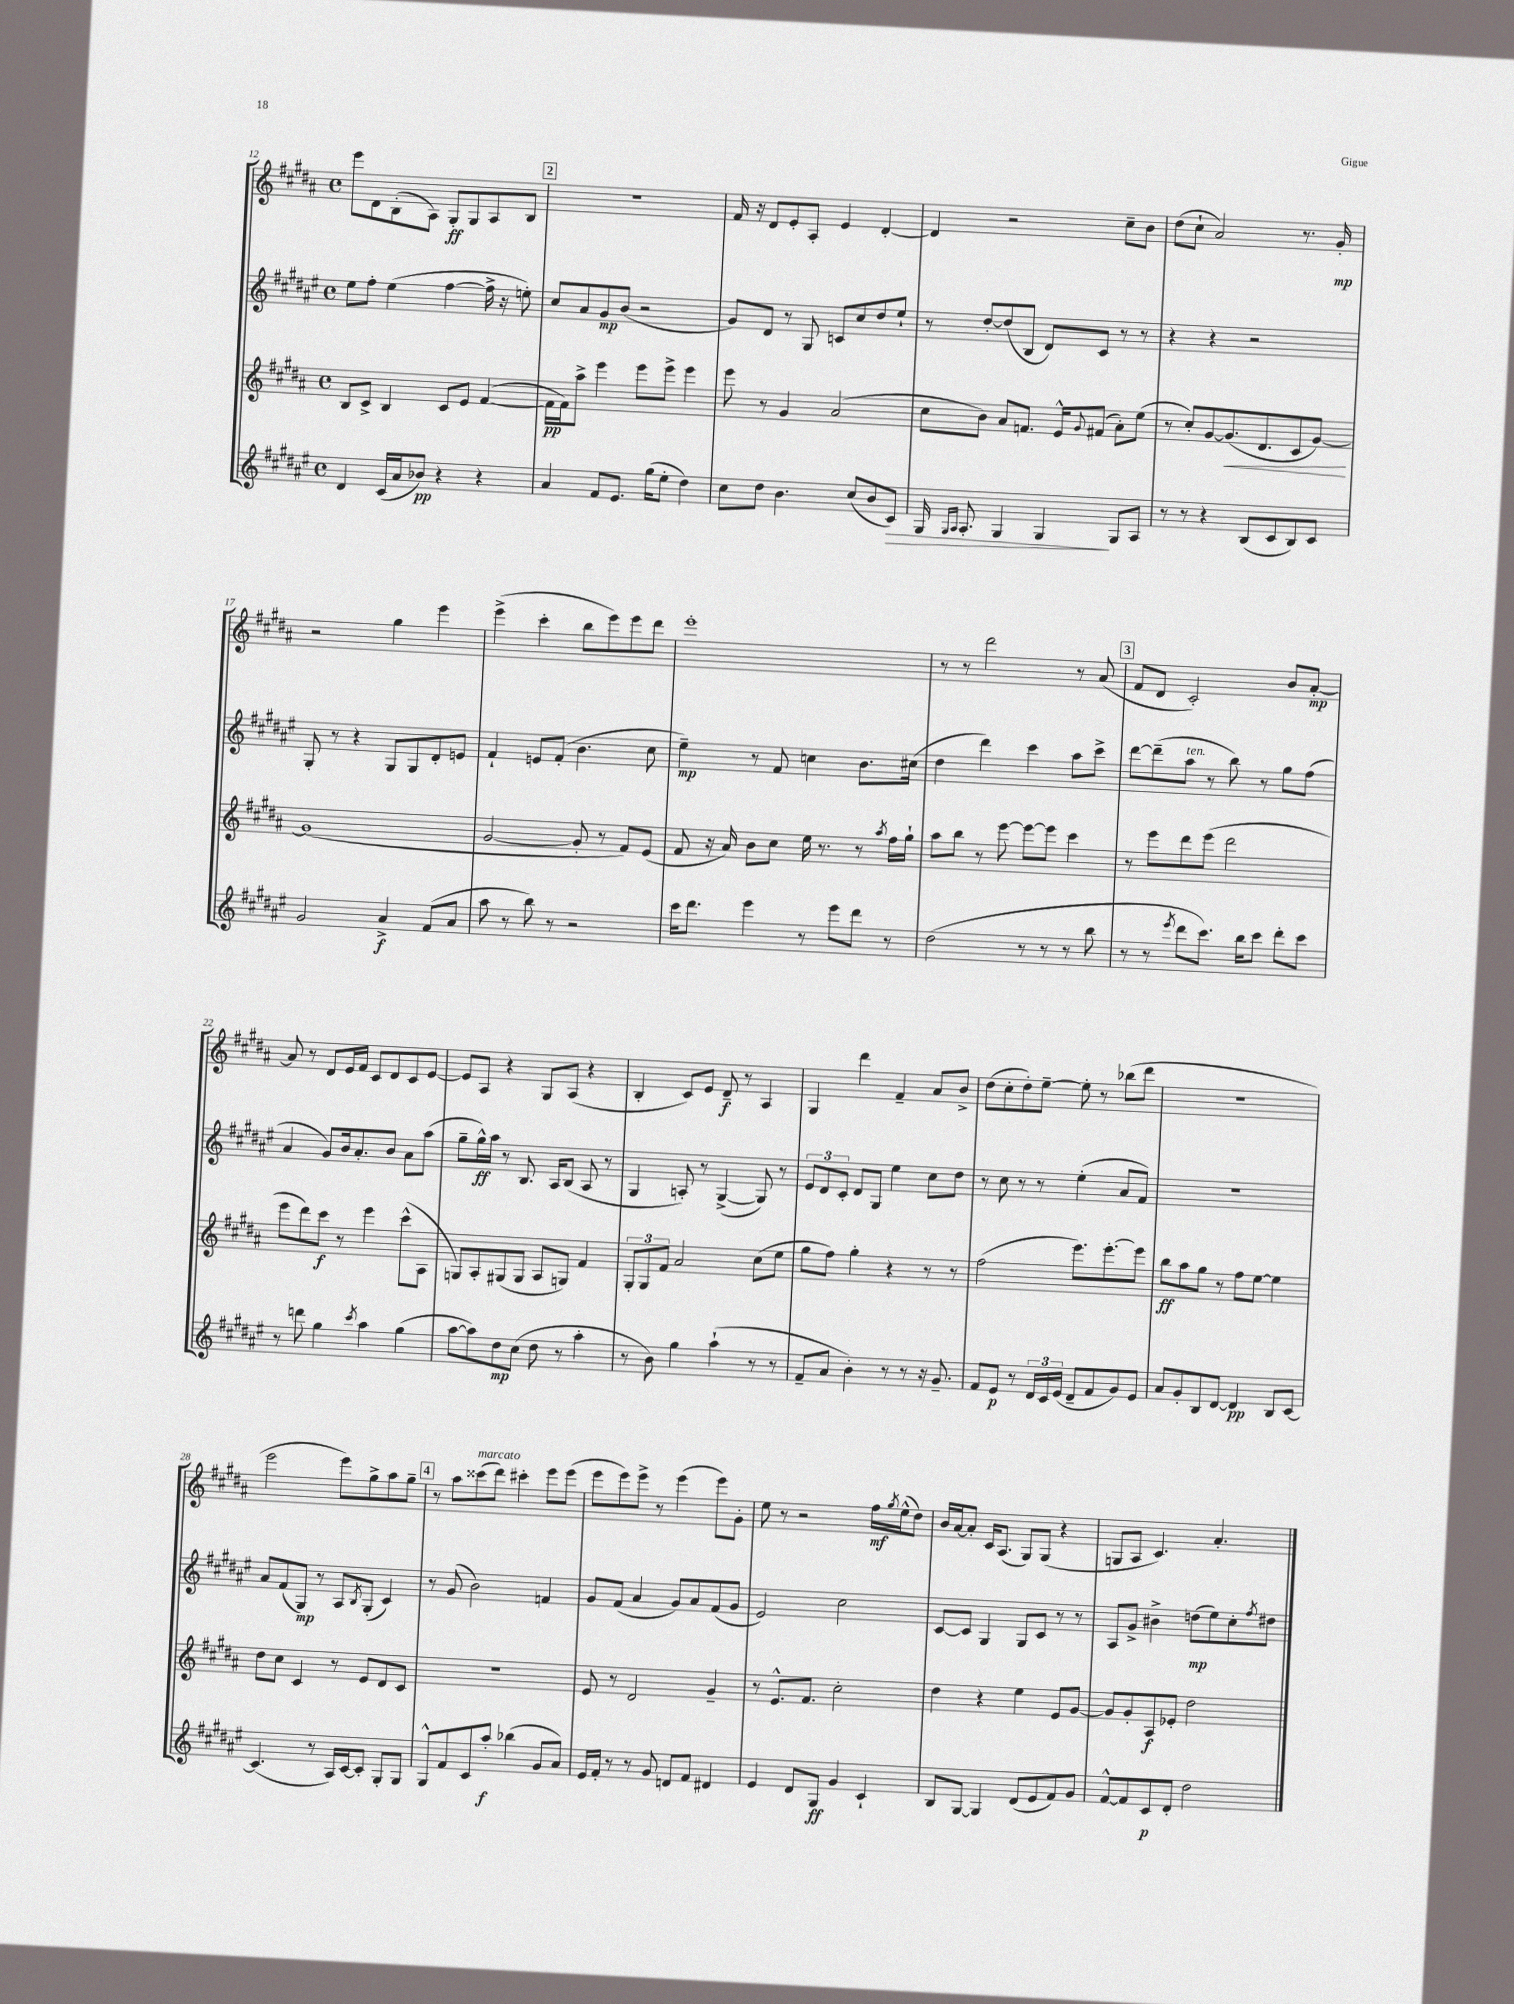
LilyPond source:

<<
\new StaffGroup <<
\new Staff = "s0" {
    \clef treble \key b \major \defaultTimeSignature \time 4/4
    e'''8 dis'8 b8-.( ais8) gis8-.\ff gis8 ais8 b8 |
    \mark \markup { \box "2" } R1 |
    fis'16 r16 dis'8 e'8-. ais8-. e'4 dis'4~-. |
    dis'4 r2 cis''8-- b'8 |
    dis''8( cis''8-! ais'2) r8. gis'16-.\mp |
    r2 gis''4 e'''4 |
    e'''4->( cis'''4-. b''8 e'''8) e'''8 dis'''8 |
    e'''1-. |
    r8 r8 dis'''2 r8 ais'8( |
    \mark \markup { \box "3" } fis'8 dis'8 cis'2-.) b'8 ais'8~-.\mp |
    ais'8 r8 dis'8 e'16 fis'16 cis'8 dis'8 cis'8 e'8~ |
    e'8 ais8 r4 gis8 ais8( r4 |
    b4-. cis'8) e'8 dis'8--\f r8 ais4 |
    gis4 dis'''4 fis'4-- ais'8 b'8-> |
    dis''8( cis''8-. dis''8-.) e''8~-- e''8-. r8 bes''8( dis'''8 |
    R1 |
    e'''2 e'''8) gis''8-> ais''8 gis''8-- |
    \mark \markup { \box "4" } r8 ais''8 cisis'''8^\markup { \italic "marcato" }( dis'''8) cis'''4-. e'''8 e'''8( |
    e'''8 e'''8) e'''8-> r8 e'''4( e'''8) gis'8-. |
    e''8 r8 r2 fis''16\mf \acciaccatura { gis''8 } e''16-^( dis''8) |
    b'16 ais'16~ ais'8-. cis'16 ais8.( gis8) gis8( r4 |
    g8 ais8 cis'4.) ais'4.-. \bar "|." |
}
\new Staff = "s1" {
    \clef treble \key fis \major \defaultTimeSignature \time 4/4
    eis''8 fis''8-. eis''4( fis''4~ fis''16-> r16 e''8-.) |
    \mark \markup { \box "2" } cis''8 ais'8 gis'8\mp b'8( r2 |
    gis'8) dis'8 r8 gis8 c'8 cis''8 dis''8 eis''8-! |
    r8 dis''8~-. dis''8( b8 dis'8) cis'8 r8 r8 |
    r4 r4 r2 |
    gis8-. r8 r4 gis8 gis8 dis'8-. e'8 |
    fis'4-! e'8 fis'8-.( b'4. cis''8 |
    eis''4--\mp) r8 fis'8 c''4 b'8. cis''16( |
    dis''4 dis'''4) cis'''4 ais''8 cis'''8-> |
    \mark \markup { \box "3" } dis'''8~ dis'''8--( ais''8^\markup { \italic "ten." } r8 b''8) r8 gis''8 fis''8( |
    ais'4 gis'8) b'16 ais'8.-. b'8 ais'8 ais''8( |
    gis''8-- gis''16-^\ff) ais''16 r8 b8. ais16 b8( ais8 r8 |
    gis4 a8-.) r8 gis4~->( gis8) r8 |
    \tuplet 3/2 { eis'8 dis'8 cis'8-. } dis'8 gis8 eis''4 cis''8 dis''8 |
    r8 cis''8 r8 r8 eis''4-.( ais'8 fis'8) |
    R1 |
    ais'8 fis'8( gis8\mp) r8 ais8 \acciaccatura { b8 } gis8-.( cis'4) |
    \mark \markup { \box "4" } r8 gis'8( b'2) f'4 |
    gis'8 fis'8( ais'4 gis'8) ais'8 fis'8( gis'8 |
    eis'2) cis''2 |
    cis'8~ cis'8 gis4 gis8 cis'8 r8 r8 |
    ais8 gis'8-> bis'4-> d''8\mp( eis''8) cis''8-. \acciaccatura { fis''8 } dis''8 \bar "|." |
}
\new Staff = "s2" {
    \clef treble \key b \major \defaultTimeSignature \time 4/4
    b8 cis'8-> b4 cis'8 e'8 fis'4~( |
    \mark \markup { \box "2" } fis'16\pp fis'16) ais''8-> e'''4 e'''8 e'''8-> e'''4 |
    e'''8 r8 gis'4 ais'2( |
    cis''8 b'8) ais'8 f'8. e'16-^ \appoggiatura { gis'8 } fis'8( ais'8-.) e''8( |
    r8 cis''8-.) gis'8~ gis'8.\<( dis'8. cis'8 gis'8~\!) |
    gis'1( |
    gis'2~ gis'8-. r8 fis'8) e'8( |
    fis'8 r16 ais'16) b'8 cis''8 e''16 r8. r8 \acciaccatura { ais''8 } fis''16 gis''16-! |
    ais''8 b''8 r8 e'''8~ e'''8~ e'''8 cis'''4 |
    \mark \markup { \box "3" } r8 e'''8 dis'''8 e'''8( dis'''2 |
    e'''8 dis'''8) cis'''8\f r8 e'''4 cis'''8-^( ais8 |
    g8) ais8-. gis8( gis8 ais8 g8) fis'4 |
    \tuplet 3/2 { gis8-. gis8 fis'8 } ais'2 cis''8( e''8 |
    gis''8 fis''8) gis''4-. r4 r8 r8 |
    fis''2( e'''8.) e'''8.~-. e'''8 |
    b''8\ff ais''8 gis''8 r8 fis''8 e''8~ e''4 |
    dis''8 cis''8 cis'4 r8 e'8 dis'8 cis'8 |
    \mark \markup { \box "4" } R1 |
    e'8 r8 dis'2 gis'4-- |
    r8 e'8.-^ fis'8. cis''2-. |
    dis''4 r4 e''4 e'8 gis'8~ |
    gis'8 gis'8-. ais8\f ees'8-. dis''2 \bar "|." |
}
\new Staff = "s3" {
    \clef treble \key fis \major \defaultTimeSignature \time 4/4
    dis'4 cis'16( ais'16 bes'8\pp) r4 r4 |
    \mark \markup { \box "2" } ais'4 fis'8 eis'8. gis''16( eis''8-. dis''4) |
    cis''8 dis''8 b'4. cis''8( b'8 cis'8\>) |
    gis16 \grace { gis16 ais16 } ais8.-. gis4 gis4\! gis8 ais8 |
    r8 r8 r4 b8( cis'8 b8) cis'8 |
    gis'2 ais'4->\f fis'8( ais'8 |
    ais''8 r8 b''8) r8 r2 |
    cis'''16 dis'''8. eis'''4 r8 eis'''8 dis'''8 r8 |
    dis''2( r8 r8 r8 b''8 |
    \mark \markup { \box "3" } r8 r8 \acciaccatura { eis'''8 } dis'''8 cis'''8.) b''16 cis'''8 dis'''8-. cis'''8 |
    r8 d'''8 gis''4 \acciaccatura { cis'''8 } ais''4 gis''4( |
    ais''8~ ais''8) dis''8\mp cis''8( dis''8 r8 ais''4-. |
    r8 b'8) gis''4 ais''4-!( r8 r8 |
    fis'8-- ais'8 b'4-.) r8 r8 r16 gis'8.-- |
    fis'8 eis'8\p r8 \tuplet 3/2 { dis'16 cis'16 eis'16( } dis'8-- fis'8 gis'8) eis'8 |
    ais'8 gis'8-. b8 dis'8~ dis'4\pp b8 cis'8~ |
    cis'4.( r8 ais16) cis'16~ cis'8-. gis8-. gis8 |
    \mark \markup { \box "4" } gis8-^ fis'8 cis'8 ais''8-.\f bes''4( gis'8 ais'8) |
    eis'16 fis'16-. r8 r8 gis'8 d'8 fis'8 dis'4 |
    eis'4 dis'8 gis8\ff gis'4 cis'4-! |
    b8 gis8~ gis4 dis'8( eis'8 fis'8) gis'8 |
    fis'8~-^ fis'8 cis'8\p dis'8-. dis''2 \bar "|." |
}
>>
>>
\layout { \context { \Score currentBarNumber = #12 } }
